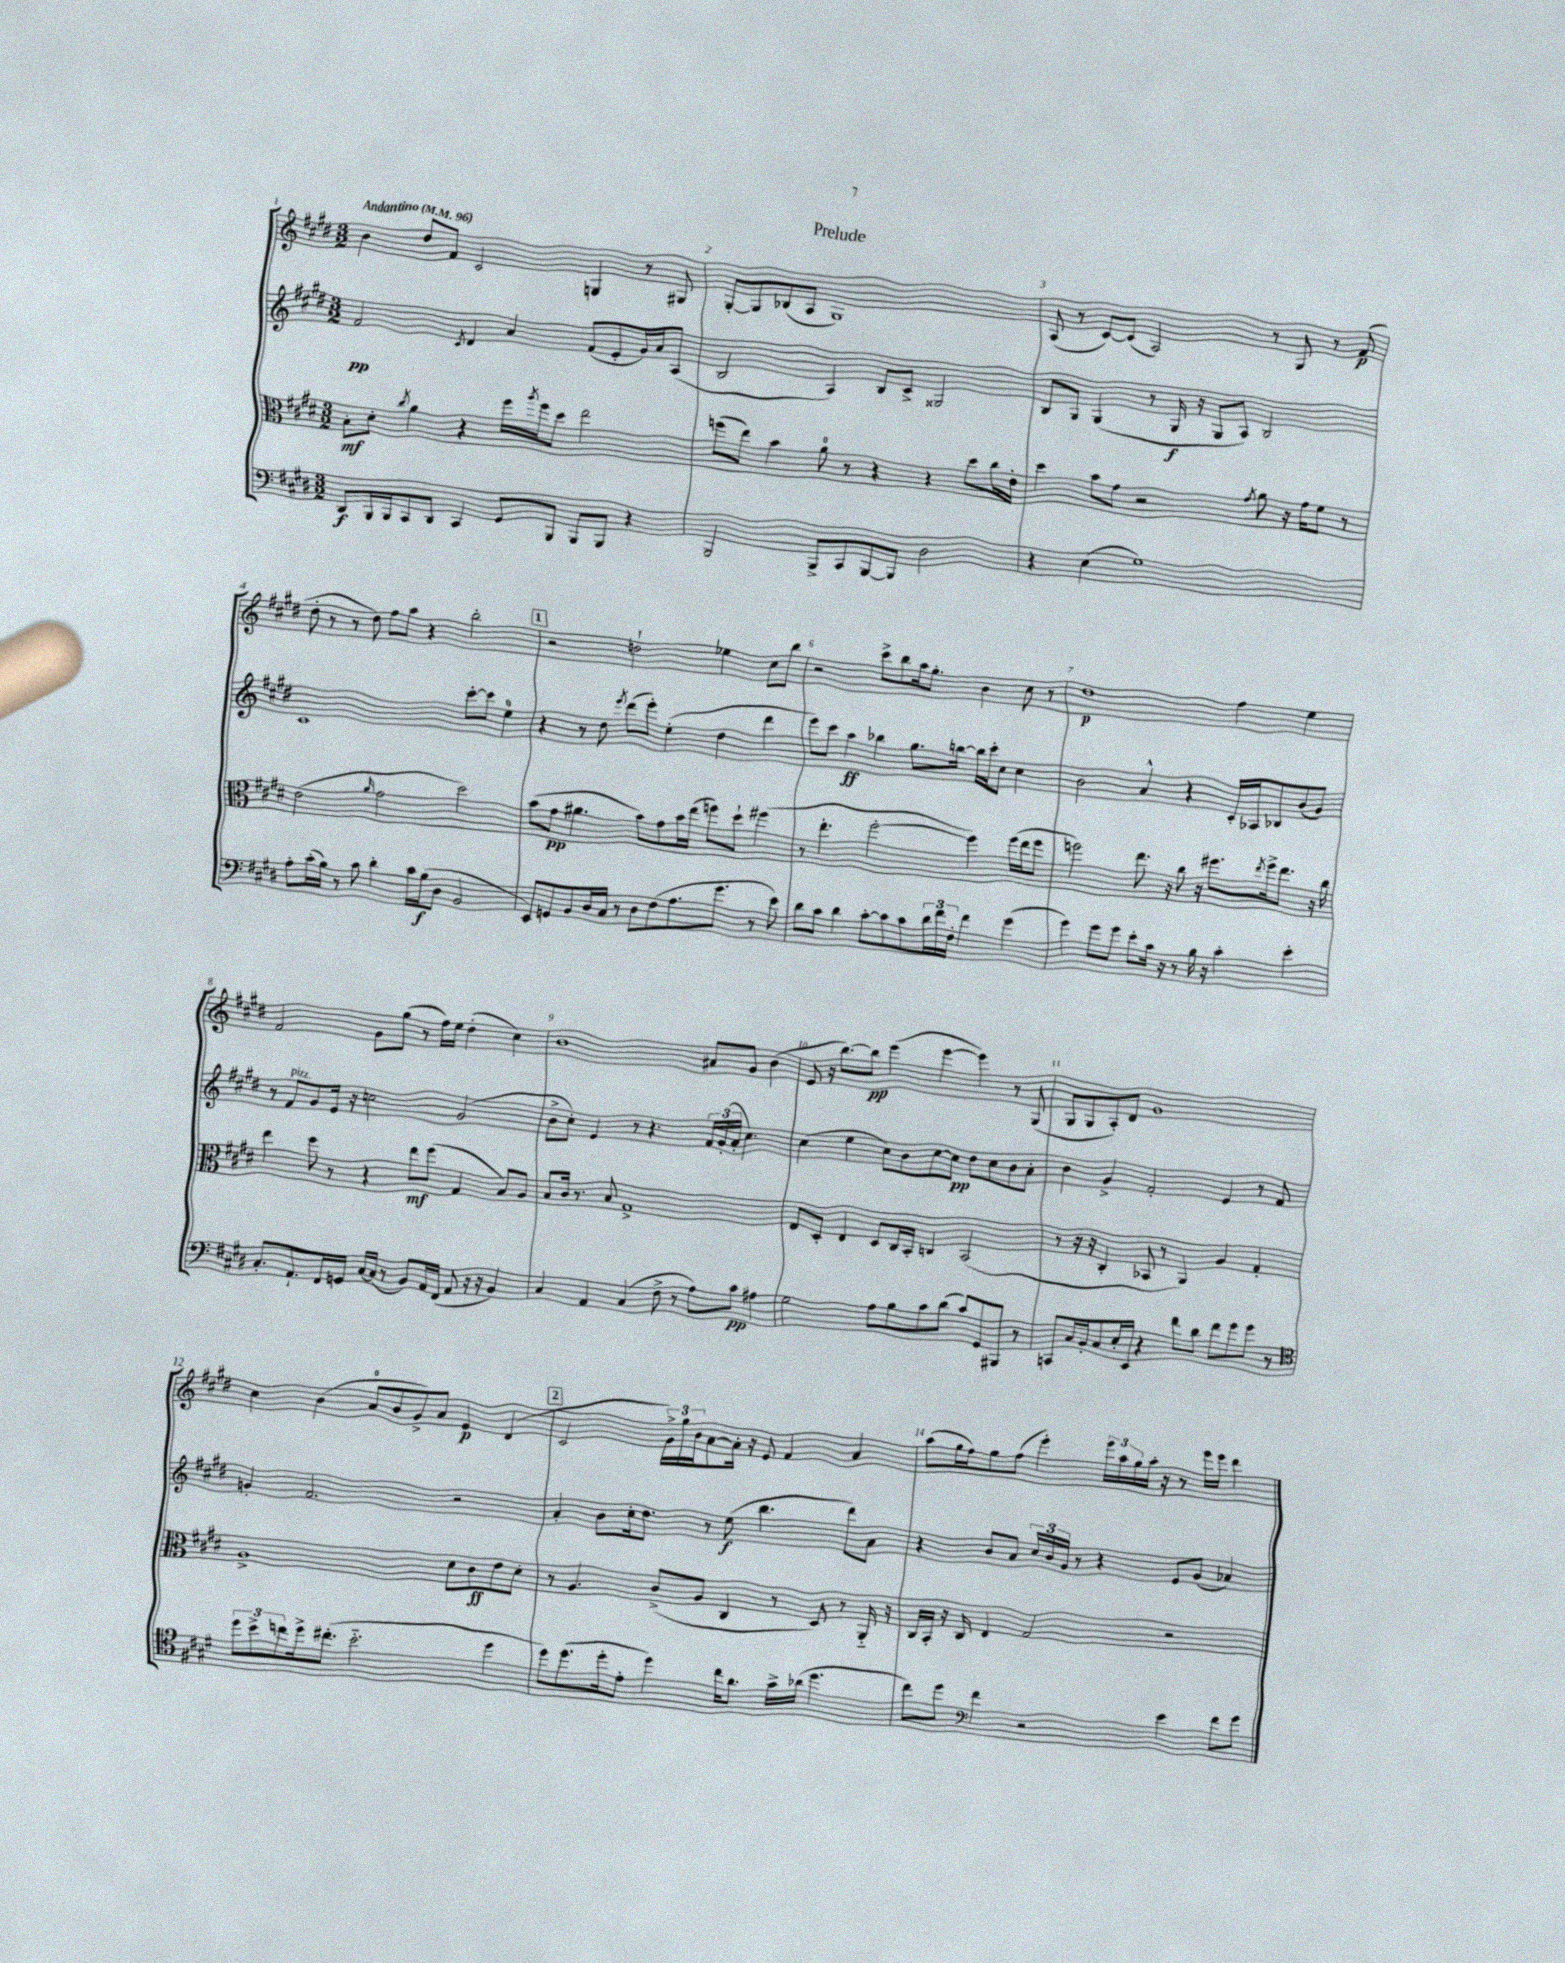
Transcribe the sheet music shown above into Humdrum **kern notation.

**kern	**dynam	**kern	**dynam	**kern	**dynam	**kern	**dynam
*part4	*part4	*part3	*part3	*part2	*part2	*part1	*part1
*staff4	*staff4	*staff3	*staff3	*staff2	*staff2	*staff1	*staff1
*clefF4	*	*clefC3	*	*clefG2	*	*clefG2	*
*k[f#c#g#d#]	*	*k[f#c#g#d#]	*	*k[f#c#g#d#]	*	*k[f#c#g#d#]	*
*M3/2	*	*M3/2	*	*M3/2	*	*M3/2	*
*MM96	*	*MM96	*	*MM96	*	*MM96	*
=1	=1	=1	=1	=1	=1	=1	=1
!	!	!	!	!	!	!LO:TX:a:B:t=Andantino	!
8DD#/L	f	8B'\L	mf	2f#/	pp	4b\	.
16BBB/L	.	8d#'\J	.	.	.	.	.
16BBB/J	.	.	.	.	.	.	.
.	.	8qcc#/	.	.	.	.	.
8CC#/	.	4a\	.	.	.	8dd#/L	.
8DD#/J	.	.	.	.	.	8f#/J	.
.	.	.	.	8qc#/	.	.	.
4CC#/	.	4r	.	4d#/	.	2c#/	.
8GG#/L	.	16ff#\LL	.	4a/	.	.	.
.	.	8qaa/	.	.	.	.	.
.	.	16ff#\J	.	.	.	.	.
8BBB/J	.	8dd#\J	.	.	.	.	.
8BBB/L	.	2ee\	.	(8f#/L	.	4Gn/	.
8BBB/J	.	.	.	8e'/	.	.	.
4r	.	.	.	16g#/L)	.	8r	.
.	.	.	.	16a/J	.	.	.
.	.	.	.	(8A/J	.	8G#X/	.
=2	=2	=2	=2	=2	=2	=2	=2
2BBB/	.	(8ffn\L	.	2B/	.	[8G#'/L	.
.	.	8ee\J)	.	.	.	8G#/]	.
.	.	4b\	.	.	.	(8B-X/	.
.	.	.	.	.	.	8A/J	.
8BBB^/L	.	8a\	.	4A/)	.	1G#)	.
8CC#/	.	8r	.	.	.	.	.
[8BBB/	.	4r	.	8B/L	.	.	.
8BBB/J]	.	.	.	8c#^/J	.	.	.
2D#\	.	4r	.	2G##X/	.	.	.
.	.	8dd#\L	.	.	.	.	.
.	.	16cc#\L	.	.	.	.	.
.	.	16e'\JJ	.	.	.	.	.
=3	=3	=3	=3	=3	=3	=3	=3
4r	.	4dd#\	.	8B/L	.	(8A/	.
.	.	.	.	8G#/J	.	8r	.
(4E\	.	8b\L	.	(4G#/	.	[8c#/L)	.
.	.	8g#\J	.	.	.	(8c#/J]	.
1G#)	.	2r	.	8r	.	2A/)	.
.	.	.	.	16G#/	f	.	.
.	.	.	.	16r	.	.	.
.	.	.	.	8G#/L	.	.	.
.	.	.	.	8A/J)	.	.	.
.	.	8qg#/	.	.	.	.	.
.	.	8a\	.	2B/	.	8r	.
.	.	16r	.	.	.	8G#/	.
.	.	16g#\KL	.	.	.	.	.
.	.	8f#\J	.	.	.	8r	.
.	.	8r	.	.	.	(8f#/	p
!!LO:LB:g=z
=4	=4	=4	=4	=4	=4	=4	=4
8A'\L	.	(2e\	.	1c#	.	8dd#'\	.
(16c#'\L	.	.	.	.	.	8r	.
16B\JJ)	.	.	.	.	.	.	.
8r	.	.	.	.	.	8r	.
8c#\	.	.	.	.	.	8dd#\)	.
.	.	16qqa/	.	.	.	.	.
4d#'\	.	2g#\	.	.	.	8ff#\L	.
.	.	.	.	.	.	8aa\J	.
16c#\LL	.	.	.	.	.	4r	.
(16B\J	f	.	.	.	.	.	.
8D#\J	.	.	.	.	.	.	.
2BB/	.	2dd#\)	.	[8ccc#'\L	.	2bb'\	.
.	.	.	.	8ccc#\J]	.	.	.
.	.	.	.	4ee\	.	.	.
!!LO:REH:place=s1:t=1
=5	=5	=5	=5	=5	=5	=5	=5
8EE/L)	.	(8b\L	.	4r	.	2r	.
8GGn/	.	8g#\J	pp	.	.	.	.
8BB/	.	4.a#X\	.	8r	.	.	.
16D#/L	.	.	.	8dd#\	.	.	.
16C#/JJ	.	.	.	.	.	.	.
.	.	.	.	8qeee/	.	.	.
8r	.	.	.	(8ddd#\L	.	2ddn`\	.
8D#\L	.	8b\L)	.	8eee'\J)	.	.	.
(8F#\	.	8g#\	.	(4ee'\	.	.	.
8.A\	.	16b\L	.	.	.	.	.
.	.	(16ee\JJ	.	.	.	.	.
.	.	8ffn\L)	.	4dd#\	.	4ee-X\	.
8.g#\J	.	.	.	.	.	.	.
.	.	8dd#`\J	.	.	.	.	.
8r	.	(4ff#X\	.	4ddd#\	.	8cc#\L	.
8e\)	.	.	.	.	.	8bb\J	.
=6	=6	=6	=6	=6	=6	=6	=6
8d#\L	.	8r	.	8eee\L)	.	2r	.
8c#\J	.	4.ee'\	.	8ccc#\J	.	.	.
4d#\	.	.	.	4aa\	ff	.	.
[8c#'\L	.	[2ff#'\	.	4bb-X\	.	8ccc#^\L	.
8c#\]	.	.	.	.	.	8bb\	.
8c#\	.	.	.	8.gg#\L	.	16aa\k	.
.	.	.	.	.	.	8.gg#'\J	.
24d#\L	.	.	.	.	.	.	.
24f#\	.	.	.	.	.	.	.
.	.	.	.	[16bbn\Jk	.	.	.
24F#'\JJ	.	.	.	.	.	.	.
4f#\	.	4ff#\])	.	16bb\LL]	.	4b\	.
.	.	.	.	16ccc#'\J	.	.	.
.	.	.	.	8cc#\J	.	.	.
(4g#\	.	(16ff#\LL	.	4cc#\	.	8cc#\	.
.	.	16ee\J	.	.	.	.	.
.	.	8ff#\J	.	.	.	8r	.
=7	=7	=7	=7	=7	=7	=7	=7
4g#\)	.	2ffn\)	.	2b\	.	1dd#	p
8g#\L	.	.	.	.	.	.	.
8g#\J	.	.	.	.	.	.	.
8e'\L	.	8.ee\	.	4a^^/	.	.	.
16c#\Jk	.	.	.	.	.	.	.
16r	.	16r	.	.	.	.	.
8r	.	8cc#\	.	4r	.	.	.
16B\	.	16r	.	.	.	.	.
16r	.	8.ff#X\L	.	.	.	.	.
4c#'\	.	.	.	16c#'/LL	.	4ff#\	.
.	.	.	.	16A-X/J	.	.	.
.	.	8qee/	.	.	.	.	.
.	.	16ff#^\k	.	8B-X/	.	.	.
.	.	8.ee\J	.	.	.	.	.
4e'\	.	.	.	(8b/	.	4ee\	.
.	.	16r	.	8g#/J)	.	.	.
.	.	16cc#\	.	.	.	.	.
!!LO:LB:g=z
=8	=8	=8	=8	=8	=8	=8	=8
8.C#'/L	.	4ee\	.	8r	.	2f#/	.
!	!	!	!	!LO:TX:a:i:t=pizz.	!	!	!
.	.	.	.	8f#/L	.	.	.
8.AA`/	.	.	.	.	.	.	.
.	.	8ff#\	.	8g#/	.	.	.
16FF#/L	.	8r	.	16e/Jk	.	.	.
16GGn/JJ	.	.	.	16r	.	.	.
[16C#/LL	.	4r	.	2ccn\	.	8g#\L	.
(16C#/JJ]	.	.	.	.	.	.	.
8r	.	.	.	.	.	(8gg#\J	.
8BB/L)	.	8ee\L	mf	.	.	8r	.
16AA/L	.	(8ff#\J	.	.	.	16ff#\LL)	.
(16FF#/JJ	.	.	.	.	.	16ee\JJ	.
8AA/	.	4G#/	.	(2g#/	.	(4dd#'\	.
16r	.	.	.	.	.	.	.
16r	.	.	.	.	.	.	.
4BB/)	.	8B/L)	.	.	.	4cc#\)	.
.	.	8A/J	.	.	.	.	.
=9	=9	=9	=9	=9	=9	=9	=9
4C#/	.	8B/L	.	8b^\L	.	1b	.
.	.	16c#/Jk	.	8cc#'\J)	.	.	.
.	.	8.r	.	.	.	.	.
4AA/	.	.	.	4e/	.	.	.
.	.	8B/	.	.	.	.	.
(4C#/	.	1G#^	.	8r	.	.	.
.	.	.	.	4.r	.	.	.
8F#^\	.	.	.	.	.	.	.
8r	.	.	.	.	.	.	.
8A\L)	.	.	.	24f#/LL	.	8a#X/L	.
.	.	.	.	(24g#'/	.	.	.
.	.	.	.	24a'/JJ	.	.	.
8c#\J	pp	.	.	4.cc#\)	.	8g#/J	.
4A#X\	.	.	.	.	.	(4b\	.
=10	=10	=10	=10	=10	=10	=10	=10
2G#\	.	8E/L	.	(4cc#\	.	8e/	.
.	.	8D#'/J	.	.	.	16r	.
.	.	.	.	.	.	[8.bb\L)	.
.	.	4E/	.	4ee\	.	.	.
.	.	.	.	.	.	8bb\J]	pp
8A\L	.	8D#/L	.	8cc#\L)	.	(4eee\	.
8B\	.	16C#/L	.	8b\	.	.	.
.	.	16BB'/JJ	.	.	.	.	.
8c#\	.	4Cn/	.	[8cc#\	.	[4eee\	.
(8d#\J	.	.	.	8cc#\J]	pp	.	.
8c#/L)	.	(2BB/	.	8dd#\L	.	4eee\])	.
8GG#/	.	.	.	8cc#\	.	.	.
8BBB#X/J	.	.	.	8b\	.	8r	.
8r	.	.	.	8a'\J	.	(8G#/	.
=11	=11	=11	=11	=11	=11	=11	=11
8CCn/L	.	8r	.	4b\	.	8G#/L	.
16C#/L	.	16r	.	.	.	8G#/	.
16BB'/J	.	16r	.	.	.	.	.
8C#/	.	4C#'/	.	4g#^/	.	8A'/)	.
16E'/L	.	.	.	.	.	8d#/J	.
16EE/JJ	.	.	.	.	.	.	.
4r	.	8BB-X/	.	2f#'/	.	1g#	.
.	.	8r	.	.	.	.	.
8f#\L	.	4AA/)	.	.	.	.	.
8d#\J	.	.	.	.	.	.	.
8f#\L	.	4A/	.	4e/	.	.	.
8g#\	.	.	.	.	.	.	.
8g#\J	.	4G#'/	.	8r	.	.	.
8r	.	.	.	8f#/	.	.	.
!!LO:LB:g=z
=12	=12	=12	=12	=12	=12	=12	=12
*clefC4	*	*	*	*	*	*	*
12dd#\L	.	1A^	.	4gn'/	.	4cc#\	.
12b^\	.	.	.	.	.	.	.
12ccn\	.	.	.	.	.	.	.
16dd#^\k	.	.	.	2.f#/	.	(4b\	.
(8.cc#X'\J	.	.	.	.	.	.	.
2.b\	.	.	.	.	.	8a/L	.
.	.	.	.	.	.	8b/	.
.	.	.	.	.	.	8g#^/)	.
.	.	.	.	.	.	8a/J	.
.	.	8d#\L	.	2r	.	4e/	p
.	.	8c#\	ff	.	.	.	.
4dd#\	.	8e\	.	.	.	(4d#/	.
.	.	8d#'\J	.	.	.	.	.
!!LO:REH:place=s1:t=2
=13	=13	=13	=13	=13	=13	=13	=13
8dd#\L)	.	8r	.	4a'/	.	2c#/	.
(8.dd#\	.	4.A/	.	.	.	.	.
.	.	.	.	8b\L	.	.	.
16dd#'\k	.	.	.	.	.	.	.
8e'\J	.	.	.	16cc#'\k	.	.	.
.	.	.	.	8.dd#\J	.	.	.
4dd#\)	.	(8c#^/L	.	.	.	24g#^\LL)	.
.	.	.	.	.	.	24gg#\	.
.	.	.	.	.	.	24b\J	.
.	.	8A/J	.	8r	.	[8a\	.
16cc#\KL	.	4C#/	.	(8ee\	f	16a'\Jk]	.
8.a\J	.	.	.	.	.	16r	.
.	.	.	.	4.bb\	.	8e/	.
16g#^\LL	.	8r	.	.	.	4f#/	.
(16a-X\JJ	.	.	.	.	.	.	.
4.dd#\	.	8D#/)	.	.	.	.	.
.	.	8r	.	8ddd#\L)	.	4a/	.
.	.	16AA/	.	8a\J	.	.	.
.	.	16r	.	.	.	.	.
=14	=14	=14	=14	=14	=14	=14	=14
8cc#\L)	.	16C#/LL	.	4r	.	(8aa\L	.
.	.	16BB'/JJ	.	.	.	.	.
8dd#\J	.	16r	.	.	.	16gg#\L	.
.	.	16C#/	.	.	.	16ff#\J)	.
*clefF4	*	*	*	*	*	*	*
4f#\	.	4E/	.	8b/L	.	8gg#\	.
.	.	.	.	8a/J	.	(8ff#\J	.
2r	.	2G#/	.	24cc#/LL	.	4eee'\)	.
.	.	.	.	24b/	.	.	.
.	.	.	.	24g#/JJ	.	.	.
.	.	.	.	8r	.	.	.
.	.	.	.	4r	.	24eee\LL	.
.	.	.	.	.	.	24aa\	.
.	.	.	.	.	.	24gg#\	.
.	.	.	.	.	.	16aa'\JJ	.
.	.	.	.	.	.	16r	.
4e\	.	2r	.	8e/L	.	8r	.
.	.	.	.	(8g#/J	.	16eee\LL	.
.	.	.	.	.	.	16eee\JJ	.
8f#\L	.	.	.	4a-X/)	.	4ddd#\	.
8g#\J	.	.	.	.	.	.	.
==	==	==	==	==	==	==	==
*-	*-	*-	*-	*-	*-	*-	*-
